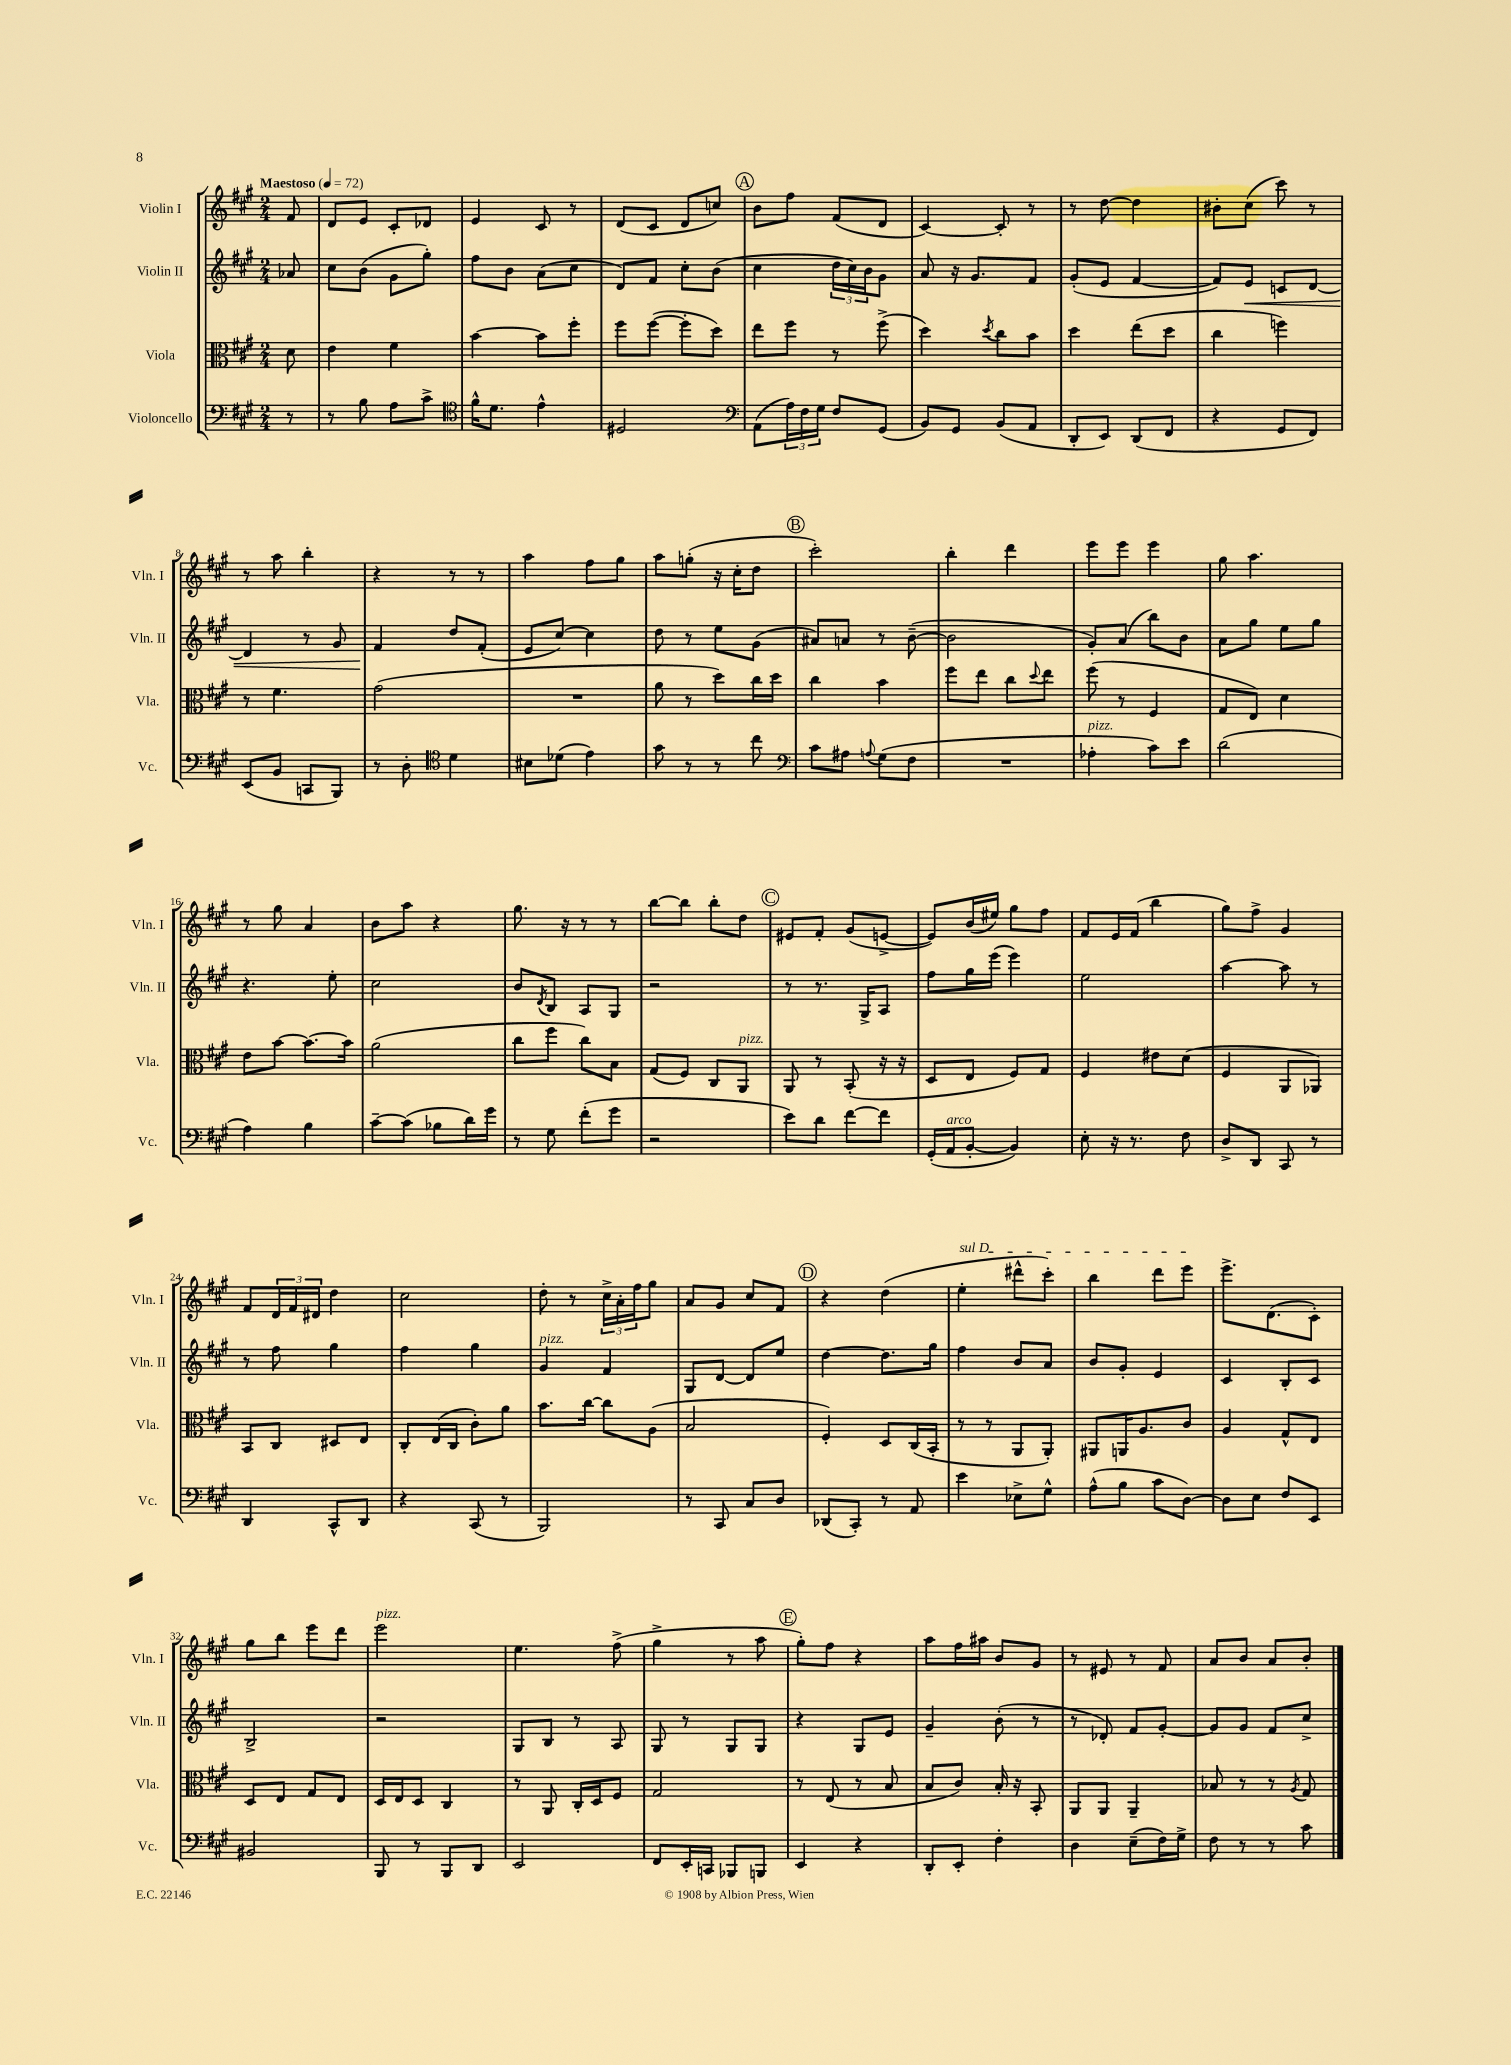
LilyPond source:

<<
\new StaffGroup <<
\new Staff = "s0" \with { instrumentName = "Violin I" shortInstrumentName = "Vln. I" } {
    \clef treble \key a \major \numericTimeSignature \time 2/4 \partial 8 \tempo "Maestoso" 4 = 72
    fis'8 |
    d'8 e'8 cis'8-. des'8 |
    e'4 cis'8 r8 |
    d'8( cis'8 d'8 c''8) |
    \mark \markup { \circle "A" } b'8 fis''8 fis'8( d'8 |
    cis'4~) cis'8-. r8 |
    r8 d''8~ d''4 |
    bis'8-. cis''8( cis'''8) r8 |
    r8 a''8 b''4-. |
    r4 r8 r8 |
    a''4 fis''8 gis''8 |
    a''8 g''8-.( r16 cis''16-. d''8 |
    \mark \markup { \circle "B" } cis'''2-.) |
    b''4-. d'''4 |
    e'''8 e'''8 e'''4 |
    gis''8 a''4. |
    r8 gis''8 a'4 |
    b'8 a''8 r4 |
    gis''8. r16 r8 r8 |
    b''8~ b''8 b''8-. d''8 |
    \mark \markup { \circle "C" } eis'8 fis'8-. gis'8( e'8~-> |
    e'8) b'16( eis''16) gis''8 fis''8 |
    fis'8 e'16 fis'16( b''4 |
    gis''8) fis''8-> gis'4 |
    fis'8 \tuplet 3/2 { d'16 fis'16 dis'16 } d''4 |
    cis''2 |
    d''8-. r8 \tuplet 3/2 { cis''16-> a'16-. fis''16 } gis''8 |
    a'8 gis'8 cis''8 fis'8 |
    \mark \markup { \circle "D" } r4 d''4( |
    \once \override TextSpanner.bound-details.left.text = \markup { \italic "sul D" } e''4-.\startTextSpan dis'''8-^ cis'''8-.) |
    b''4 d'''8 e'''8\stopTextSpan |
    e'''8.-> d'8.( cis'8-.) |
    gis''8 b''8 e'''8 d'''8 |
    e'''2^\markup { \italic "pizz." } |
    e''4. fis''8->( |
    gis''4-> r8 a''8 |
    \mark \markup { \circle "E" } gis''8-.) fis''8 r4 |
    a''8 fis''16 ais''16 b'8 gis'8 |
    r8 eis'8 r8 fis'8 |
    a'8 b'8 a'8 b'8-. \bar "|." |
}
\new Staff = "s1" \with { instrumentName = "Violin II" shortInstrumentName = "Vln. II" } {
    \clef treble \key a \major \numericTimeSignature \time 2/4 \partial 8
    aes'8 |
    cis''8 b'8( gis'8 gis''8-.) |
    fis''8 b'8 a'8( cis''8 |
    d'8) fis'8 cis''8-. b'8( |
    \mark \markup { \circle "A" } cis''4 \tuplet 3/2 { d''16 cis''16) b'16 } gis'8 |
    a'8 r16 gis'8. fis'8 |
    gis'8-.( e'8 fis'4~ |
    fis'8) e'8\< c'8 d'8~ |
    d'4 r8 gis'8 |
    fis'4\! d''8 fis'8-.( |
    e'8 cis''8~) cis''4 |
    d''8 r8 e''8 gis'8( |
    \mark \markup { \circle "B" } ais'8) a'8 r8 b'8~--( |
    b'2 |
    gis'8-.) a'8( b''8) b'8 |
    a'8 gis''8 e''8 gis''8 |
    r4. e''8-. |
    cis''2 |
    b'8 \acciaccatura { d'8 } b8 a8 gis8 |
    r2 |
    \mark \markup { \circle "C" } r8 r8. gis16-> a8 |
    fis''8 gis''16 e'''16( e'''4) |
    e''2 |
    a''4~ a''8 r8 |
    r8 fis''8 gis''4 |
    fis''4 gis''4 |
    gis'4^\markup { \italic "pizz." } fis'4 |
    gis8 d'8~ d'8 e''8 |
    \mark \markup { \circle "D" } d''4~ d''8. gis''16 |
    fis''4 b'8 a'8 |
    b'8 gis'8-. e'4 |
    cis'4 b8-. cis'8 |
    b2-> |
    r2 |
    gis8 b8 r8 a8 |
    gis8 r8 gis8 gis8 |
    \mark \markup { \circle "E" } r4 gis8 e'8 |
    gis'4-- b'8-.( r8 |
    r8 des'8-.) fis'8 gis'8~-. |
    gis'8 gis'8 fis'8 cis''8-> \bar "|." |
}
\new Staff = "s2" \with { instrumentName = "Viola" shortInstrumentName = "Vla." } {
    \clef alto \key a \major \numericTimeSignature \time 2/4 \partial 8
    d'8 |
    e'4 fis'4 |
    b'4~ b'8 fis''8-. |
    fis''8 fis''8~( fis''8-. d''8) |
    \mark \markup { \circle "A" } e''8 fis''8 r8 fis''8->( |
    d''4) \acciaccatura { d''8 } cis''8 b'8 |
    d''4 e''8( d''8 |
    cis''4 f''4) |
    r8 fis'4. |
    gis'2( |
    R2 |
    a'8 r8 d''8) cis''16 d''16 |
    \mark \markup { \circle "B" } cis''4 b'4 |
    fis''8 e''8 cis''8 \appoggiatura { d''8 } e''8 |
    fis''8( r8 fis4 |
    gis8 e8) d'4 |
    e'8 b'8~ b'8.~ b'16 |
    a'2( |
    cis''8 fis''8 cis''8) b8 |
    gis8( fis8) cis8 a,8^\markup { \italic "pizz." } |
    \mark \markup { \circle "C" } a,8 r8 b,8-.( r16 r16 |
    d8 e8 fis8) gis8 |
    fis4 eis'8 d'8( |
    fis4 a,8 aes,8) |
    b,8 cis8 dis8 e8 |
    cis8-. e16( cis16 cis'8-.) a'8 |
    b'8. cis''16~ cis''8 a8( |
    b2 |
    \mark \markup { \circle "D" } fis4-.) d8 cis16( b,16-. |
    r8 r8 a,8 a,8-.) |
    ais,8 a,16 a8. cis'8 |
    a4 gis8-^ e8 |
    d8 e8 gis8 e8 |
    d16 e16 d8 cis4 |
    r8 a,8 cis16-. d16 fis8 |
    gis2 |
    \mark \markup { \circle "E" } r8 e8( r8 b8 |
    b8 cis'8) b16-. r16 b,8-. |
    a,8 a,8 a,4-- |
    bes8 r8 r8 \acciaccatura { a8 } gis8 \bar "|." |
}
\new Staff = "s3" \with { instrumentName = "Violoncello" shortInstrumentName = "Vc." } {
    \clef bass \key a \major \numericTimeSignature \time 2/4 \partial 8
    r8 |
    r8 b8 a8 cis'8-> |
    \clef tenor fis'16-^ d'8. e'4-^ |
    dis2 |
    \mark \markup { \circle "A" } \clef bass a,8( \tuplet 3/2 { a16) fis16 gis16 } fis8 gis,8( |
    b,8) gis,8 b,8( a,8 |
    d,8-. e,8) d,8( fis,8 |
    r4 gis,8 fis,8) |
    e,8( b,8 c,8 b,,8) |
    r8 d8-. \clef tenor d'4 |
    bis8 des'8( e'4) |
    gis'8 r8 r8 cis''8 |
    \mark \markup { \circle "B" } \clef bass cis'8 ais8 \appoggiatura { a8 } gis8( fis8 |
    R2 |
    aes4-.^\markup { \italic "pizz." } cis'8) e'8 |
    d'2( |
    a4) b4 |
    cis'8~-- cis'8( bes8 d'16) gis'16 |
    r8 gis8 fis'8-.( gis'8 |
    r2 |
    \mark \markup { \circle "C" } e'8) d'8 fis'8~ fis'8 |
    gis,16-.( a,16^\markup { \italic "arco" } b,8~-. b,4) |
    e8-. r16 r8. fis8 |
    d8-> d,8 cis,8 r8 |
    d,4 cis,8-^ d,8 |
    r4 cis,8( r8 |
    b,,2) |
    r8 cis,8 cis8 d8 |
    \mark \markup { \circle "D" } des,8( cis,8-.) r8 a,8 |
    e'4 ees8-> gis8-^ |
    a8-^( b8 cis'8 d8~) |
    d8 e8 fis8 e,8 |
    bis,2 |
    b,,8 r8 b,,8 d,8 |
    e,2 |
    fis,8 e,16-. c,16 bes,,8 b,,8 |
    \mark \markup { \circle "E" } e,4 r4 |
    d,8-. e,8-. fis4-. |
    d4 e8--( fis16) gis16-> |
    fis8 r8 r8 cis'8 \bar "|." |
}
>>
>>
